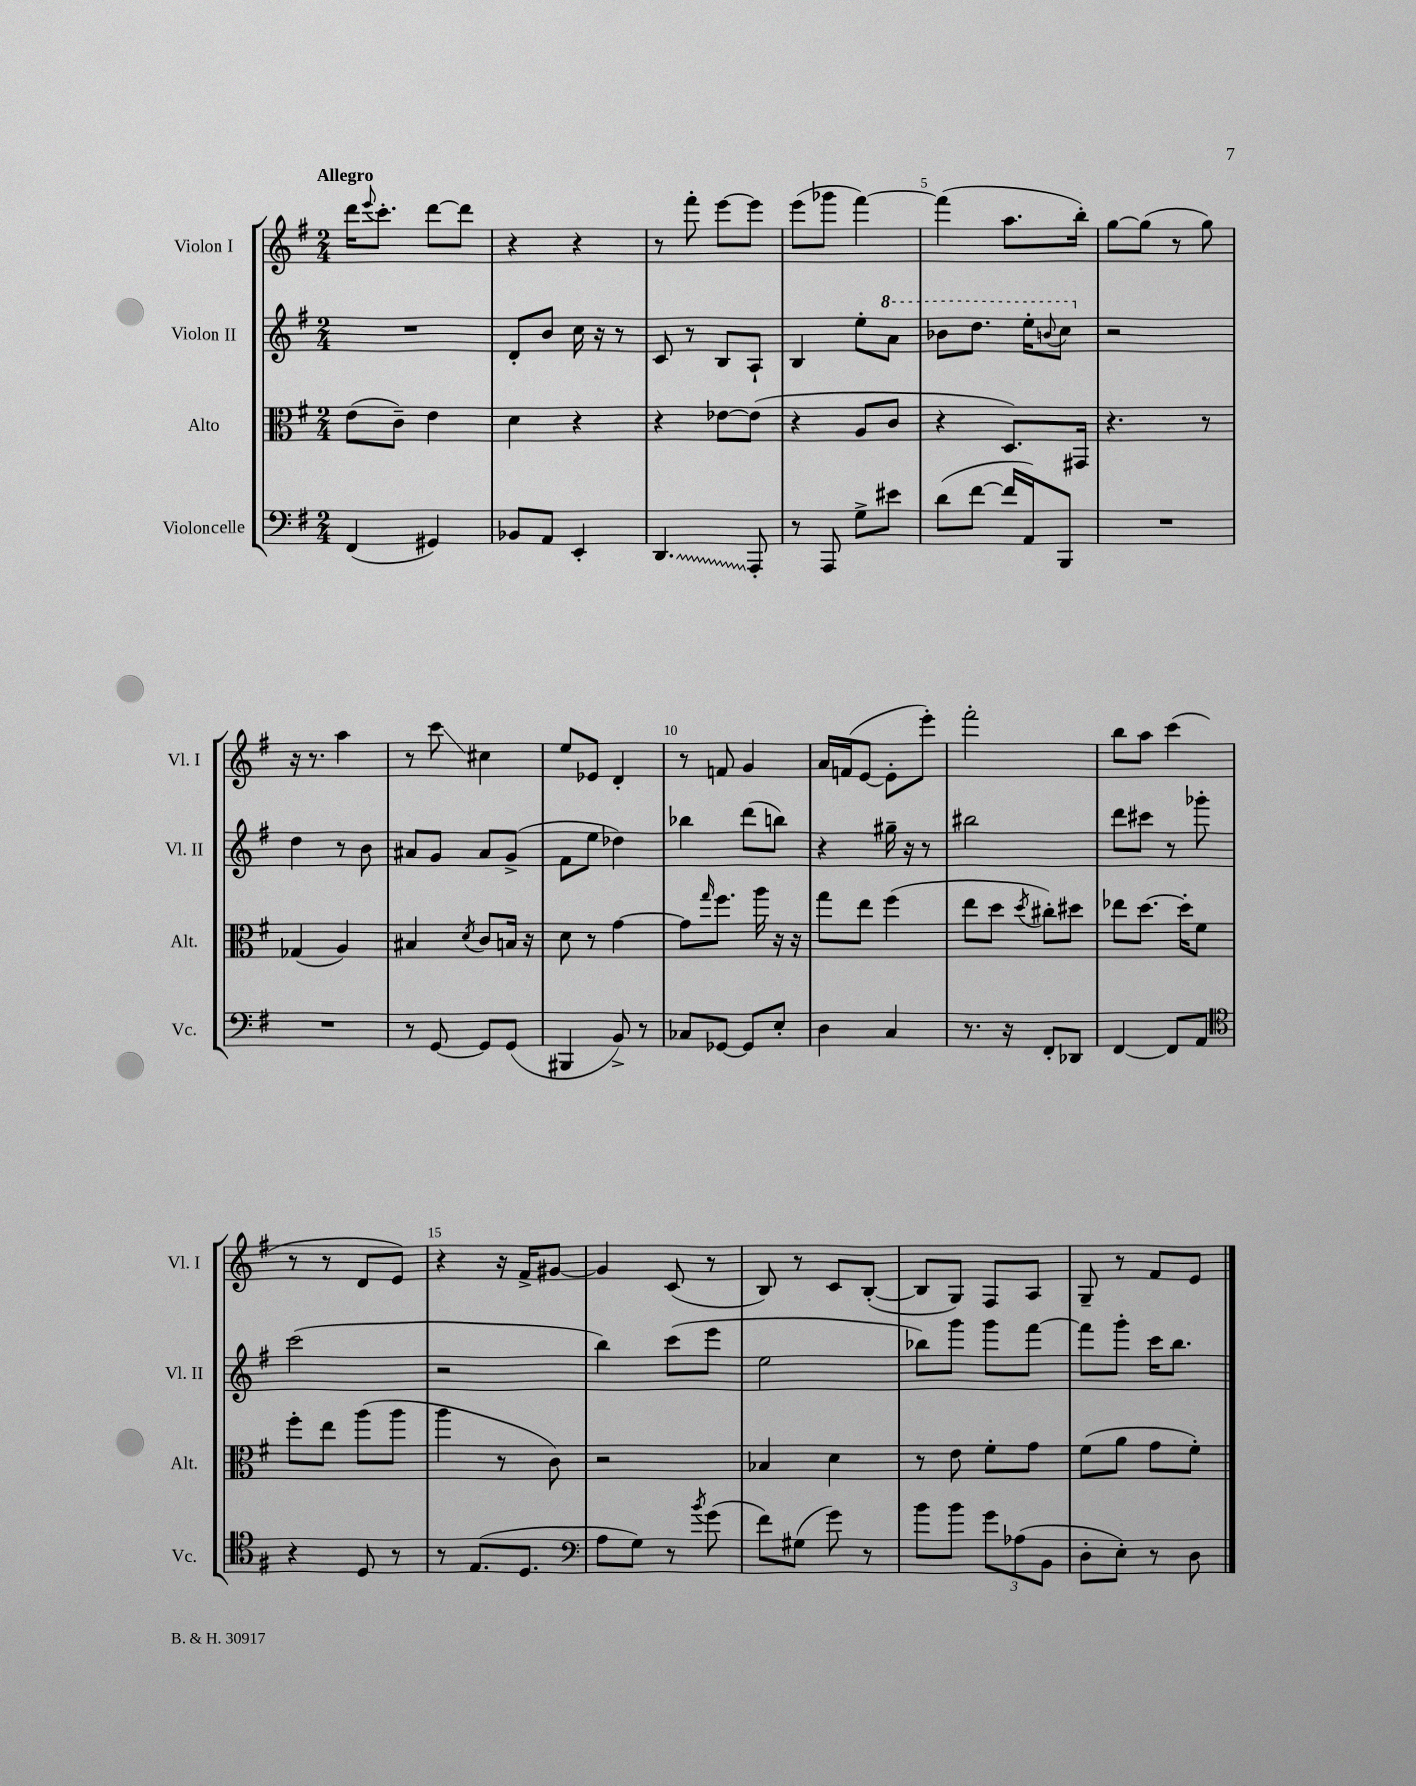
<<
\new StaffGroup <<
\new Staff = "s0" \with { instrumentName = "Violon I" shortInstrumentName = "Vl. I" } {
    \clef treble \key g \major \numericTimeSignature \time 2/4 \tempo "Allegro"
    d'''16 \appoggiatura { e'''8 } c'''8.-. d'''8~ d'''8 |
    r4 r4 |
    r8 fis'''8-. e'''8~ e'''8 |
    e'''8( ges'''8 fis'''4~) |
    fis'''4( a''8. b''16-.) |
    g''8~ g''8( r8 g''8) |
    r16 r8. a''4 |
    r8 c'''8\glissando cis''4 |
    e''8 ees'8 d'4-. |
    r8 f'8 g'4 |
    a'16 f'16( e'8~ e'8-. e'''8-.) |
    fis'''2-. |
    b''8 a''8 c'''4( |
    r8 r8 d'8 e'8) |
    r4 r16 fis'16-> gis'8~ |
    gis'4 c'8( r8 |
    b8) r8 c'8 b8~-.( |
    b8 g8) fis8 a8 |
    g8-- r8 fis'8 e'8 \bar "|." |
}
\new Staff = "s1" \with { instrumentName = "Violon II" shortInstrumentName = "Vl. II" } {
    \clef treble \key g \major \numericTimeSignature \time 2/4
    R2 |
    d'8-. b'8 c''16 r16 r8 |
    c'8 r8 b8 a8-! |
    b4 e''8-. \ottava #1 a''8 |
    bes''8 d'''8. e'''16-. \appoggiatura { b''8 } c'''8 \ottava #0 |
    r2 |
    d''4 r8 b'8 |
    ais'8 g'8 ais'8 g'8->( |
    fis'8 e''8 des''4) |
    bes''4 d'''8( b''8) |
    r4 gis''16-- r16 r8 |
    bis''2 |
    d'''8 cis'''8 r8 ges'''8-. |
    c'''2( |
    r2 |
    b''4) c'''8( e'''8 |
    e''2 |
    bes''8) g'''8 g'''8 fis'''8~ |
    fis'''8 g'''8-. c'''16 b''8. \bar "|." |
}
\new Staff = "s2" \with { instrumentName = "Alto" shortInstrumentName = "Alt." } {
    \clef alto \key g \major \numericTimeSignature \time 2/4
    e'8( c'8--) e'4 |
    d'4 r4 |
    r4 ees'8~ ees'8( |
    r4 a8 c'8 |
    r4 d8.) gis,16 |
    r4. r8 |
    ges4( a4) |
    bis4 \acciaccatura { d'8 } c'8 b16 r16 |
    d'8 r8 g'4~ |
    g'8 \grace { g''16 } fis''8. a''16 r16 r16 |
    g''8 e''8 fis''4( |
    e''8 d''8 \acciaccatura { d''8 } cis''8-.) dis''8 |
    ees''8 d''8.~ d''16-. fis'8 |
    fis''8-. e''8 a''8( a''8 |
    a''4 r8 c'8) |
    r2 |
    bes4 d'4 |
    r8 e'8 fis'8-. g'8 |
    fis'8( a'8 g'8 fis'8-.) \bar "|." |
}
\new Staff = "s3" \with { instrumentName = "Violoncelle" shortInstrumentName = "Vc." } {
    \clef bass \key g \major \numericTimeSignature \time 2/4
    fis,4( gis,4) |
    bes,8 a,8 e,4-. |
    \once \override Glissando.style = #'zigzag d,4.\glissando a,,8-. |
    r8 a,,8 g8-> eis'8 |
    d'8( fis'8~ fis'16 a,16) b,,8 |
    R2 |
    R2 |
    r8 g,8~ g,8 g,8( |
    bis,,4 b,8->) r8 |
    ces8 ges,8~ ges,8 e8-. |
    d4 c4 |
    r8. r16 fis,8-. des,8 |
    fis,4~ fis,8 a,8 |
    \clef tenor r4 d8 r8 |
    r8 e8.( d8. |
    \clef bass a8 g8) r8 \acciaccatura { b'8 } g'8( |
    fis'8) gis8( g'8) r8 |
    b'8 b'8 \tuplet 3/2 { g'8 aes8( b,8 } |
    d8-. e8-.) r8 d8 \bar "|." |
}
>>
>>
\layout { \context { \Score \override BarNumber.break-visibility = ##(#f #t #t) barNumberVisibility = #(every-nth-bar-number-visible 5) } }
